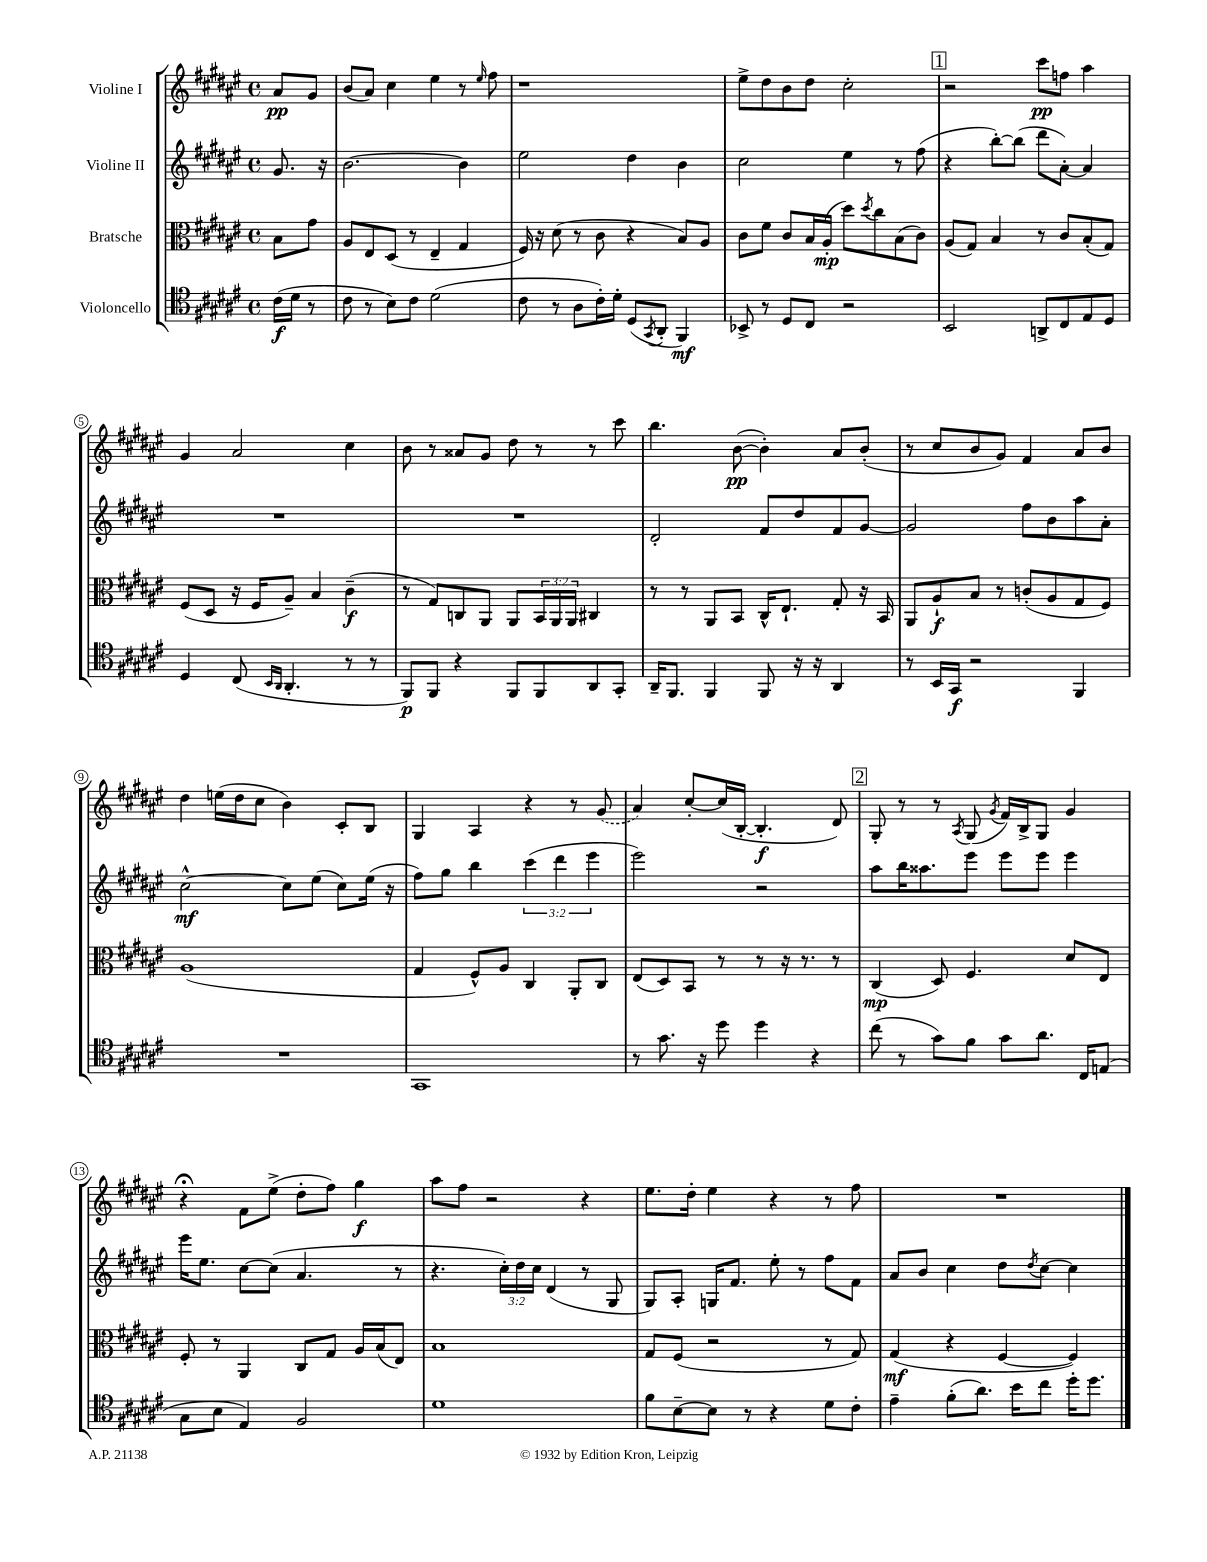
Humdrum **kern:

**kern	**kern	**kern	**kern
*staff4	*staff3	*staff2	*staff1
*clefC4	*clefC3	*clefG2	*clefG2
*k[f#c#g#d#a#e#]	*k[f#c#g#d#a#e#]	*k[f#c#g#d#a#e#]	*k[f#c#g#d#a#e#]
*M4/4	*M4/4	*M4/4	*M4/4
*met(c)	*met(c)	*met(c)	*met(c)
(16c#	8B	8.g#	8a#
16d#	.	.	.
8r	8g#	.	8g#
.	.	16r	.
=	=	=	=
8c#	8A#	[2.b	(8b
8r	8E#	.	8a#)
8B)	(8D#	.	4cc#
8c#	8r	.	.
(2d#	4E#~	.	4ee#
.	4G#	4b]	8r
.	.	.	16qqee#
.	.	.	8ff#
=	=	=	=
8c#	16F#)	2ee#	1r
.	16r	.	.
8r	(8d#	.	.
8A#	8r	.	.
16c#')	8c#	.	.
16d#'	.	.	.
(8D#	4r	4dd#	.
8qGG#	.	.	.
8AA#'	.	.	.
4FF#)	8B)	4b	.
.	8A#	.	.
=	=	=	=
8BB-^	8c#	2cc#	8ee#^
8r	8f#	.	8dd#
8D#	8c#	.	8b
8C#	16B	.	8dd#
.	(16A#'	.	.
2r	8dd#)	4ee#	2cc#'
.	8qdd#	.	.
.	8cc#	.	.
.	(8B	8r	.
.	8c#)	(8ff#	.
=	=	=	=
2BB	(8A#	4r	2r
.	8G#)	.	.
.	4B	[8bb')	.
.	.	(8bb]	.
8AA^	8r	8ddd#	8ccc#
8C#	8c#	[8a#')	8ff
8E#	(8B'	4a#]	4aa#
8D#	8G#)	.	.
=	=	=	=
4D#	(8F#	1r	4g#
.	8D#	.	.
(8C#	16r	.	2a#
.	16F#	.	.
16qqBB	.	.	.
16qqAA#	.	.	.
4.AA#'	8A#~)	.	.
.	4B	.	.
8r	(4c#~	.	4cc#
8r	.	.	.
=	=	=	=
8FF#)	8r	1r	8b
8FF#	8G#)	.	8r
4r	8C	.	8a##
.	8AA#	.	8g#
8FF#	8AA#	.	8dd#
8FF#	24BB	.	8r
.	24AA#	.	.
.	24AA#	.	.
8AA#	4C#	.	8r
8GG#'	.	.	8ccc#
=	=	=	=
16AA#~	8r	2d#'	4.bb
8.FF#	.	.	.
.	8r	.	.
4FF#	8AA#	.	.
.	8BB	.	([8b
8FF#	16C#^^	8f#	4b'])
.	8.E#`	.	.
16r	.	8dd#	.
16r	.	.	.
4AA#	8G#'	8f#	8a#
.	16r	[8g#	(8b'
.	16BB	.	.
=	=	=	=
8r	8AA#	2g#]	8r
16BB	8A#`	.	8cc#
16GG#	.	.	.
2r	8B	.	8b
.	8r	.	8g#)
.	(8c'	8ff#	4f#
.	8A#	8b	.
4FF#	8G#	8aa#	8a#
.	8F#)	8a#'	8b
=	=	=	=
1r	(1A#	[2cc#^^	4dd#
.	.	.	(16ee
.	.	.	16dd#
.	.	.	8cc#
.	.	8cc#]	4b)
.	.	(8ee#	.
.	.	8cc#)	8c#'
.	.	(16ee#	8B
.	.	16r	.
=	=	=	=
1GG#	4G#	8ff#)	4G#
.	.	8gg#	.
.	8F#^^)	4bb	4A#
.	8A#	.	.
.	4C#	(6ccc#	4r
.	.	6ddd#	.
.	8AA#'	.	8r
.	.	6eee#	.
.	8C#	.	(8g#
=	=	=	=
8r	(8E#	2eee#)	4a#)
8.g#	8D#)	.	.
.	8BB	.	[8cc#'
16r	.	.	.
8dd#	8r	.	(16cc#]
.	.	.	[16B'
4dd#	8r	2r	4.B']
.	16r	.	.
.	8.r	.	.
4r	.	.	.
.	8r	.	8d#)
=	=	=	=
(8cc#	(4C#	8aa#	8G#'
8r	.	16bb	8r
.	.	8.aa##	.
8g#)	8D#)	.	8r
.	.	.	8qA#
8f#	4.F#	8eee#	(8G#
.	.	.	8qg#
8g#	.	8eee#	16f#)
.	.	.	16B^
8.a#	.	8eee#	8G#
.	8d#	4eee#	4g#
16C#	.	.	.
(8E	8E#	.	.
=	=	=	=
8G#	8F#'	16eee#	4r;
.	.	8.ee#	.
8B	8r	.	.
4E#)	4AA#	[8cc#	8f#
.	.	(8cc#]	(8ee#^
2F#	8C#	4.a#	8dd#'
.	8G#	.	8ff#)
.	16A#	.	4gg#
.	(16B	.	.
.	8E#)	8r	.
=	=	=	=
1d#	1B	4.r	8aa#
.	.	.	8ff#
.	.	.	2r
.	.	24cc#')	.
.	.	24dd#	.
.	.	24cc#	.
.	.	(4d#	.
.	.	8r	4r
.	.	8G#	.
=	=	=	=
8f#	8G#	8G#)	8.ee#
[8B~	(8F#	8A#'	.
.	.	.	16dd#'
8B]	2r	16G	4ee#
.	.	8.f#	.
8r	.	.	.
4r	.	8ee#'	4r
.	.	8r	.
8d#	8r	8ff#	8r
8c#'	8G#)	8f#	8ff#
=	=	=	=
4e#~	(4G#	8a#	1r
.	.	8b	.
(8f#'	4r	4cc#	.
8.a#)	.	.	.
.	[4F#	8dd#	.
16b	.	.	.
.	.	8qdd#	.
8cc#	.	[8cc#	.
16dd#'	4F#])	4cc#]	.
8.dd#	.	.	.
==	==	==	==
*-	*-	*-	*-
